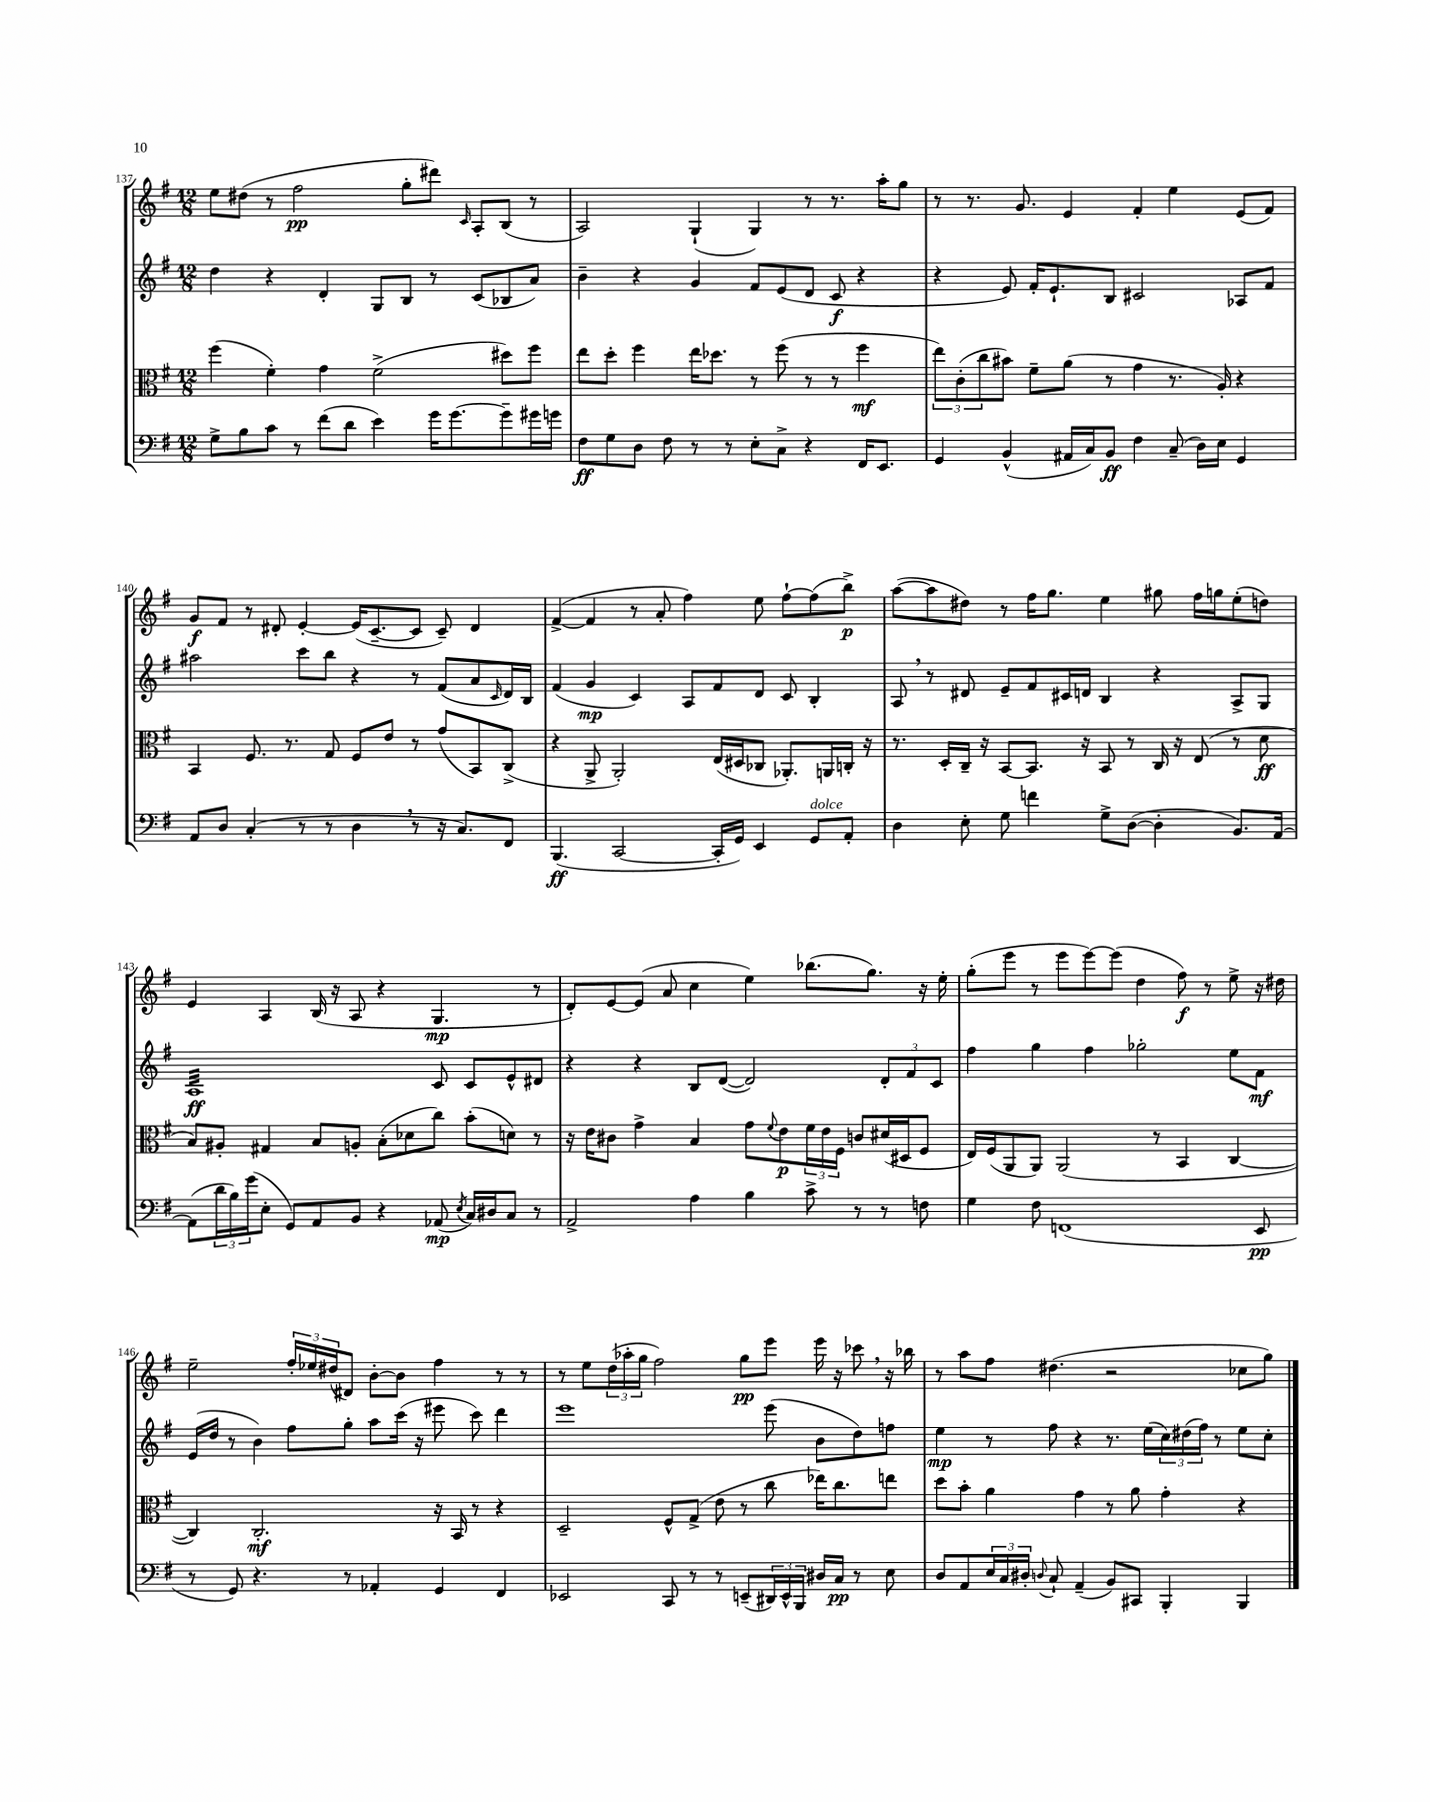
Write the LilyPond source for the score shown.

<<
\new StaffGroup <<
\new Staff = "s0" {
    \clef treble \key g \major \numericTimeSignature \time 12/8
    e''8 dis''8( r8 fis''2\pp g''8-. dis'''8) \grace { c'16 } a8-. b8( r8 |
    a2) g4-!( g4) r8 r8. a''16-. g''8 |
    r8 r8. g'8. e'4 fis'4-. e''4 e'8( fis'8) |
    g'8\f fis'8 r8 dis'8-. e'4~-. e'16( c'8.~-- c'8 c'8--) dis'4 |
    fis'4~->( fis'4 r8 a'8-. fis''4) e''8 fis''8~-! fis''8( b''8->\p) |
    a''8~( a''8 dis''8) r8 fis''16 g''8. e''4 gis''8 fis''16 g''16 e''8-.( d''8) |
    e'4 a4 b16( r16 a8 r4 g4.\mp r8 |
    d'8-.) e'8~ e'8( a'8 c''4 e''4) bes''8.( g''8.) r16 e''16-. |
    g''8-.( e'''8 r8 e'''8 e'''8~) e'''8( d''4 fis''8\f) r8 e''8-> r16 dis''16 |
    e''2-- \tuplet 3/2 { fis''16-. ees''16 dis''16( } dis'8) b'8~-. b'8 fis''4 r8 r8 |
    r8 e''8 \tuplet 3/2 { d''16( aes''16-. g''16 } fis''2) g''8\pp e'''8 e'''16 r16 ces'''8 \breathe r16 bes''16 |
    r8 a''8 fis''8 dis''4.( r2 ces''8 g''8) \bar "|." |
}
\new Staff = "s1" {
    \clef treble \key g \major \numericTimeSignature \time 12/8
    d''4 r4 d'4-. g8 b8 r8 c'8( bes8 a'8) |
    b'4-- r4 g'4 fis'8 e'8( d'8 c'8\f r4 |
    r4 e'8) fis'16-. e'8.-! b8 cis'2 aes8 fis'8 |
    ais''2 c'''8 b''8 r4 r8 fis'8( a'8 \grace { c'16 } d'16) b16 |
    fis'4( g'4\mp c'4) a8 fis'8 d'8 c'8 b4-. |
    a8 \breathe r8 dis'8 e'8-- fis'8 cis'16 d'16 b4 r4 a8-> g8 |
    a1:32\ff c'8 c'8 e'8-^ dis'8 |
    r4 r4 b8 d'8~( d'2) \tuplet 3/2 { d'8-. fis'8 c'8 } |
    fis''4 g''4 fis''4 ges''2-. e''8 fis'8\mf |
    e'16( d''16 r8 b'4) fis''8 g''8-. a''8 c'''16( r16 eis'''8 c'''8) d'''4 |
    e'''1 e'''8( b'8 d''8) f''8 |
    e''4\mp r8 fis''8 r4 r8. e''16( \tuplet 3/2 { c''16) dis''16( fis''16) } r8 e''8 c''8-. \bar "|." |
}
\new Staff = "s2" {
    \clef alto \key g \major \numericTimeSignature \time 12/8
    fis''4( fis'4-.) g'4 fis'2->( dis''8) fis''8 |
    e''8 d''8-. fis''4 e''16 des''8. r8 fis''8( r8 r8 fis''4\mf |
    \tuplet 3/2 { e''8) c'8-.( c''8 } bis'8) fis'8-- a'8( r8 g'4 r8. a16-.) r4 |
    b,4 fis8. r8. g8 fis8 e'8 r8 g'8( b,8) c8->( |
    r4 a,8-> a,2-.) e16( dis16 ces8 aes,8.-.) a,16 c16-. r16 |
    r8. d16-. c16-- r16 b,8~ b,8. r16 b,8 r8 c16 r16 e8( r8 d'8\ff |
    b8) ais8-. gis4 b8 a8-. b8-.( des'8 c''8) b'8-.( d'8) r8 |
    r16 e'16 cis'8 g'4-> b4 g'8 \appoggiatura { fis'8 } e'8\p \tuplet 3/2 { fis'16 e'16 fis16 } c'8 dis'16( dis16 fis8 |
    e16) fis16( a,8 a,8) a,2( r8 b,4 c4~ |
    c4) c2.-.\mf r16 b,16 r8 r4 |
    d2-- fis8-^ g8->( e'8 r8 c''8 ees''16) c''8. e''8 |
    d''8 b'8-. a'4 g'4 r8 a'8 g'4-. r4 \bar "|." |
}
\new Staff = "s3" {
    \clef bass \key g \major \numericTimeSignature \time 12/8
    g8-> b8 c'8 r8 fis'8( d'8 e'4) g'16 g'8.~ g'8-- gis'16 g'16 |
    fis8\ff g8 d8 fis8 r8 r8 e8-. c8-> r4 fis,16 e,8. |
    g,4 b,4-^( ais,16 c16) b,8\ff fis4 c8--( d16) e16 g,4 |
    a,8 d8 c4-.( r8 r8 d4 \breathe r8 r16 c8.) fis,8 |
    b,,4.\ff( c,2~ c,16-. g,16) e,4 g,8^\markup { \italic "dolce" } a,8-. |
    d4 e8-. g8 f'4 g8-> d8~( d4-. b,8.) a,16~ |
    a,8( \tuplet 3/2 { d'16 b16) g'16( } e8-. g,8) a,8 b,8 r4 aes,8\mp( \acciaccatura { e8 } c16) dis16 c8 r8 |
    a,2-> a4 b4 c'8-> r8 r8 f8 |
    g4 fis8 f,1( e,8\pp |
    r8 g,8) r4. r8 aes,4-. g,4 fis,4 |
    ees,2 c,8 r8 r8 e,8--( \tuplet 3/2 { dis,16) e,16-^ b,,16 } dis16 c16\pp r8 e8 |
    d8 a,8 \tuplet 3/2 { e16 c16 dis16-. } \appoggiatura { d8 } c8-! a,4--( b,8) cis,8 b,,4-. b,,4 \bar "|." |
}
>>
>>
\layout { \context { \Score currentBarNumber = #137 } }
